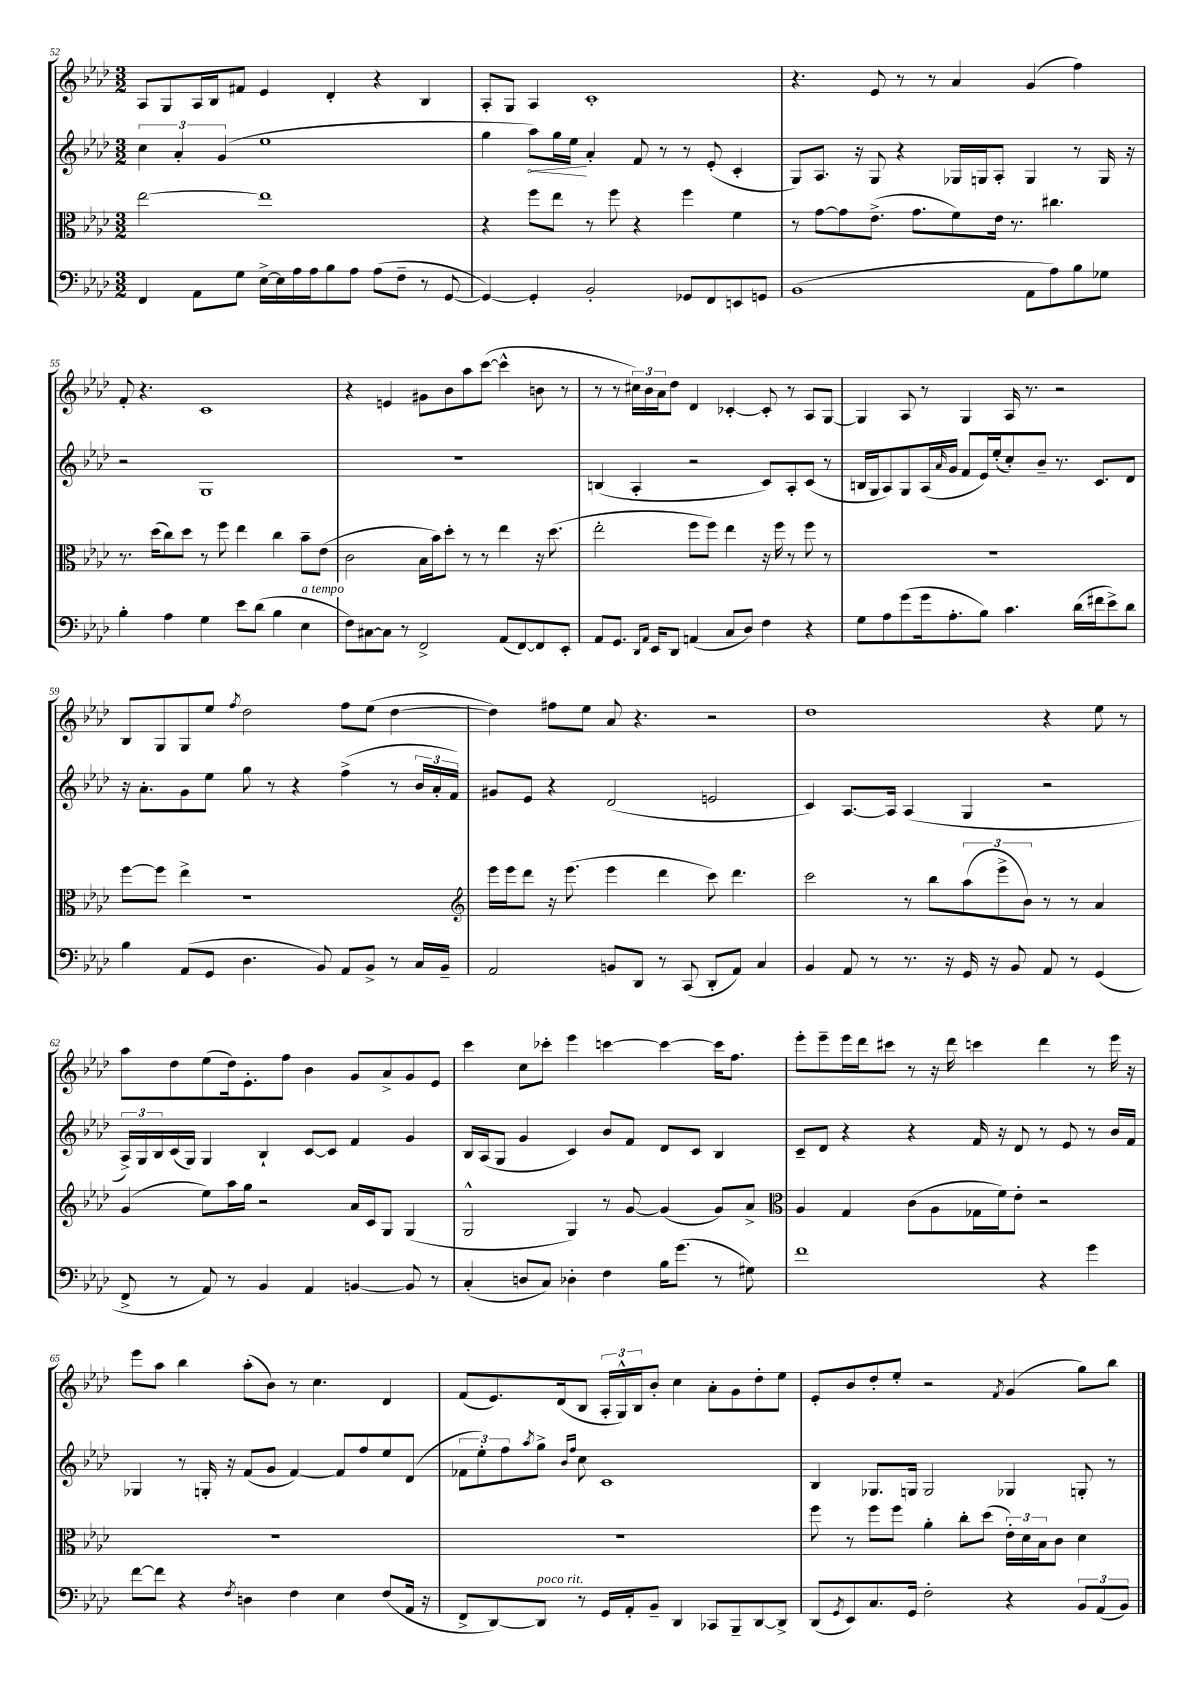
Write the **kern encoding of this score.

**kern	**kern	**kern	**dynam	**kern
*part4	*part3	*part2	*part2	*part1
*staff4	*staff3	*staff2	*staff2	*staff1
*clefF4	*clefC3	*clefG2	*	*clefG2
*k[b-e-a-d-]	*k[b-e-a-d-]	*k[b-e-a-d-]	*	*k[b-e-a-d-]
*M3/2	*M3/2	*M3/2	*	*M3/2
=52	=52	=52	=52	=52
4FF/	[2ee-\	6cc\	.	8A-/L
.	.	.	.	8G/
.	.	6a-'/	.	.
8AA-\L	.	.	.	16A-/L
.	.	.	.	16B-/J
.	.	(6g/	.	.
8G\J	.	.	.	8f#X/J
[16E-^\LL	1ee-]	1ee-	.	4e-/
16E-\]	.	.	.	.
16A-\	.	.	.	.
16A-\J	.	.	.	.
8B-\	.	.	.	4d-'/
8A-\J	.	.	.	.
(8A-\L	.	.	.	4r
8F~\J	.	.	.	.
8r	.	.	.	4B-/
[8GG/	.	.	.	.
=53	=53	=53	=53	=53
4GG/_)	4r	4gg\	.	8A-'/L
.	.	.	.	8G/J
!	!	!	!LO:HP:b	!
4GG'/]	8ff\L	8aa-\L)	<	4A-/
.	8ee-\J	16gg\L	.	.
.	.	16ee-\JJ	.	.
2BB-'/	8r	4a-'/	[	1c'
.	8ff\	.	.	.
.	4r	8f/	.	.
.	.	8r	.	.
8GG-X/L	4ff\	8r	.	.
8FF/	.	(8e-'/	.	.
8EEn/	4f\	4c'/	.	.
8GGn/J	.	.	.	.
=54	=54	=54	=54	=54
(1BB-	8r	8G/L)	.	4.r
.	[8g\L	8.A-/J	.	.
.	8g\]	.	.	.
.	.	16r	.	.
.	(8.e-^\J	8G/	.	8e-/
.	.	4r	.	8r
.	8.g\L	.	.	.
.	.	.	.	8r
.	8f\)	16G-X/LL	.	4a-/
.	.	16Gn/J	.	.
.	16e-\Jk	8A-'/J	.	.
.	8.r	.	.	.
8AA-\L	.	4G/	.	(4g/
8A-\)	4.cc#X\	.	.	.
8B-\	.	8r	.	4ff\)
8G-X\J	.	16G/	.	.
.	.	16r	.	.
!!LO:LB:g=z
=55	=55	=55	=55	=55
4B-'\	8.r	2r	.	8f'/
.	.	.	.	4.r
.	(16dd-\KL	.	.	.
4A-\	8cc\)	.	.	.
.	8dd-\J	.	.	.
4G\	8r	1G	.	1c
.	8ff\	.	.	.
8e-\L	4ee-\	.	.	.
(8d-\J	.	.	.	.
4B-\	4cc\	.	.	.
!LO:TX:a:i:t=a tempo	!	!	!	!
4E-\	8b-~\L	.	.	.
.	(8e-\J	.	.	.
=56	=56	=56	=56	=56
8F\L)	2c\	1.r	.	4r
[8C#X\	.	.	.	.
8C#\J]	.	.	.	4en/
8r	.	.	.	.
2FF^/	16B-\LL	.	.	8g#X\L
.	16b-\J)	.	.	.
.	8dd-'\J	.	.	8b-\
.	8r	.	.	8aa-\
.	8r	.	.	([8ccc\J
(8AA-/L	4ee-\	.	.	4ccc^^\]
[8FF/)	.	.	.	.
8FF/]	16r	.	.	8bn\
.	(8.dd-\	.	.	.
8EE-'/J	.	.	.	8r
=57	=57	=57	=57	=57
8AA-/L	2ee-'\	(4Bn/	.	8r
8.GG/J	.	.	.	8r
.	.	4A-'/	.	24cc#X\LL)
.	.	.	.	24b-\
16qqDD-/LL	.	.	.	.
16qqAA-/JJ	.	.	.	.
16EE-/KL	.	.	.	.
.	.	.	.	24a-\J
8DD-/J	.	.	.	8dd-\J
(4AAn/	8ff\L	2r	.	4d-/
.	8ff\J)	.	.	.
8C/L	4ee-\	.	.	[4c-X'/
8D-/J)	.	.	.	.
4F\	16r	8c/L)	.	8c-'/]
.	16ff\	.	.	.
.	8r	8A-'/	.	8r
4r	8ff\	(8c/J	.	8A-/L
.	8r	8r	.	[8G/J
=58	=58	=58	=58	=58
8G\L	1.r	16Bn/LL	.	4G/]
.	.	16G/J	.	.
8A-\	.	8A-/)	.	.
(8g\	.	8G/	.	8A-/
16g\k	.	(16A-/L	.	8r
.	.	16qqa-/	.	.
8.A-'\	.	16g/JJ	.	.
.	.	8f/L	.	4G/
8B-\J)	.	16e-/L)	.	.
.	.	(16ee-'/J	.	.
4.c\	.	8cc'/)	.	16A-/
.	.	.	.	8.r
.	.	8b-~/J	.	.
.	.	8.r	.	2r
(16d-\LL	.	.	.	.
16f#X\J	.	8.c/L	.	.
8e-^\)	.	.	.	.
8d-\J	.	8d-/J	.	.
!!LO:LB:g=z
=59	=59	=59	=59	=59
4B-\	[8ff\L	16r	.	8B-/L
.	.	8.a-'\L	.	.
.	8ff\J]	.	.	8G/
(8AA-/L	4ee-^\	8g\	.	8G/
8GG/J	.	8ee-\J	.	8ee-/J
.	.	.	.	8qff/
4.D-\	1r	8gg\	.	2dd-\
.	.	8r	.	.
.	.	4r	.	.
8BB-/)	.	.	.	.
8AA-/L	.	(4ff^\	.	8ff\L
8BB-^/J	.	.	.	(8ee-\J
8r	.	8r	.	[4dd-\
16C/LL	.	24b-/LL	.	.
.	.	24a-'/	.	.
16BB-~/JJ	.	.	.	.
.	.	24f/JJ)	.	.
=60	=60	=60	=60	=60
*	*clefG2	*	*	*
2AA-/	16eee-\LL	8g#X/L	.	4dd-\])
.	16eee-\J	.	.	.
.	8ddd-\J	8e-/J	.	.
.	16r	4r	.	8ff#X\L
.	(8.eee-\	.	.	.
.	.	.	.	8ee-\J
8BBn/L	4eee-\	(2d-/	.	8a-/
8DD-/J	.	.	.	4.r
8r	4ddd-\	.	.	.
(8CC/	.	.	.	.
8DD-'/L	8ccc\)	2en/	.	2r
8AA-/J)	4.ddd-\	.	.	.
4C/	.	.	.	.
=61	=61	=61	=61	=61
4BB-/	2ccc\	4c/)	.	1dd-
8AA-/	.	[8.A-/L	.	.
8r	.	.	.	.
.	.	16A-/Jk]	.	.
8.r	8r	(4A-/	.	.
.	8bb-\L	.	.	.
16r	.	.	.	.
16GG/	(12aa-\	4G/	.	.
16r	.	.	.	.
.	12eee-^\	.	.	.
8BB-/	.	.	.	.
.	12b-\J)	.	.	.
8AA-/	8r	2r	.	4r
8r	8r	.	.	.
(4GG/	4a-/	.	.	8ee-\
.	.	.	.	8r
!!LO:LB:g=z
=62	=62	=62	=62	=62
8FF^/	(4g/	24A-^/LL)	.	8aa-\L
.	.	24G/	.	.
.	.	24B-/	.	.
8r	.	(16c/	.	8dd-\
.	.	16G/JJ)	.	.
8AA-/)	8ee-\L)	4G/	.	(8ee-\
8r	16aa-\L	.	.	16dd-\k)
.	16gg\JJ	.	.	8.e-'\
4BB-/	2r	4B-`/	.	.
.	.	.	.	8ff\J
4AA-/	.	[8c/L	.	4b-\
.	.	8c/J]	.	.
[4BBn/	16a-/LL	4f/	.	8g/L
.	16c/J	.	.	.
.	8G/J	.	.	8a-^/
8BB/]	(4G/	4g/	.	8g/
8r	.	.	.	8e-/J
=63	=63	=63	=63	=63
(4C'/	2G^^/	16B-/LL	.	4ccc\
.	.	(16A-/J	.	.
.	.	8G/J	.	.
8Dn/L	.	4g/	.	8cc\L
8C/J)	.	.	.	8ccc-X'\J
4D-X'\	4G/)	4c/)	.	4eee-\
4F\	8r	8b-/L	.	[4cccn\
.	[8g/	8f/J	.	.
16B-\KL	(4g/]	8d-/L	.	4ccc\_
(8.g\J	.	.	.	.
.	.	8c/J	.	.
8r	8g/L)	4B-/	.	16ccc\KL]
.	.	.	.	8.ff\J
8G#X\)	8a-^/J	.	.	.
=64	=64	=64	=64	=64
*	*clefC3	*	*	*
1f	4A-/	8c~/L	.	8eee-'\L
.	.	8d-/J	.	8eee-~\
.	4G/	4r	.	16eee-\L
.	.	.	.	16ddd-\J
.	.	.	.	8ccc#X\J
.	(8c\L	4r	.	8r
.	8A-\	.	.	16r
.	.	.	.	16ddd-\
.	16G-X\L	16f/	.	4cccn\
.	16f\J)	16r	.	.
.	8e-'\J	8d-/	.	.
4r	2r	8r	.	4ddd-\
.	.	8e-/	.	.
4g\	.	8r	.	8r
.	.	16b-/LL	.	16eee-\
.	.	16f/JJ	.	16r
!!LO:LB:g=z
=65	=65	=65	=65	=65
[8f\L	1.r	4G-X/	.	8eee-\L
8f\J]	.	.	.	8aa-\J
4r	.	8r	.	4bb-\
.	.	16Gn'/	.	.
.	.	16r	.	.
8qF/	.	.	.	.
4Dn\	.	(8f/L	.	(8aa-'\L
.	.	8g/J	.	8b-\J)
4F\	.	[4f/)	.	8r
.	.	.	.	4.cc\
4E-\	.	8f/L]	.	.
.	.	8ff/	.	.
(8F/L	.	8ee-/	.	4d-/
16AA-/Jk	.	(8d-/J	.	.
16r	.	.	.	.
=66	=66	=66	=66	=66
8FF^/L	1.r	12f-X\L	.	(8f/L
.	.	12ee-'\)	.	.
[8DD-/)	.	.	.	8.e-/)
.	.	12ff\	.	.
.	.	8qaa-/	.	.
!LO:TX:a:i:t=poco rit.	!	!	!	!
8DD-/J]	.	8gg^\J	.	.
.	.	.	.	(16d-/k
.	.	16qqb-/LL	.	.
.	.	16qqff/JJ	.	.
8r	.	8cc\	.	8B-/J
16GG/LL	.	1c	.	24A-'/LL
.	.	.	.	24G^^/)
16AA-'/J	.	.	.	.
.	.	.	.	24B-/J
8BB-~/J	.	.	.	8b-'/J
4DD-/	.	.	.	4cc\
8CC-X/L	.	.	.	8a-'\L
8BBB-~/	.	.	.	8g\
[8DD-/	.	.	.	8dd-'\
8DD-^/J]	.	.	.	8ee-\J
=67	=67	=67	=67	=67
(8DD-/L	8ff\	4B-/	.	8e-'/L
8qGG/	.	.	.	.
8EE-/)	8r	.	.	8b-/
8.C/	8ff\L	8.G-X/L	.	8dd-'/
.	8ff\J	.	.	8ee-'/J
16GG/Jk	.	16Gn/Jk	.	.
2F'\	4a-'\	2G/	.	2r
.	8cc'\L	.	.	.
.	(8dd-\J	.	.	.
.	.	.	.	8qf/
4r	24e-'\LL)	4G-X/	.	(4g/
.	24d-\	.	.	.
.	24B-\J	.	.	.
.	8c\J	.	.	.
12BB-/L	4d-\	8Gn'/	.	8gg\L)
(12AA-/	.	.	.	.
.	.	8r	.	8bb-\J
12BB-/J)	.	.	.	.
==	==	==	==	==
*-	*-	*-	*-	*-
